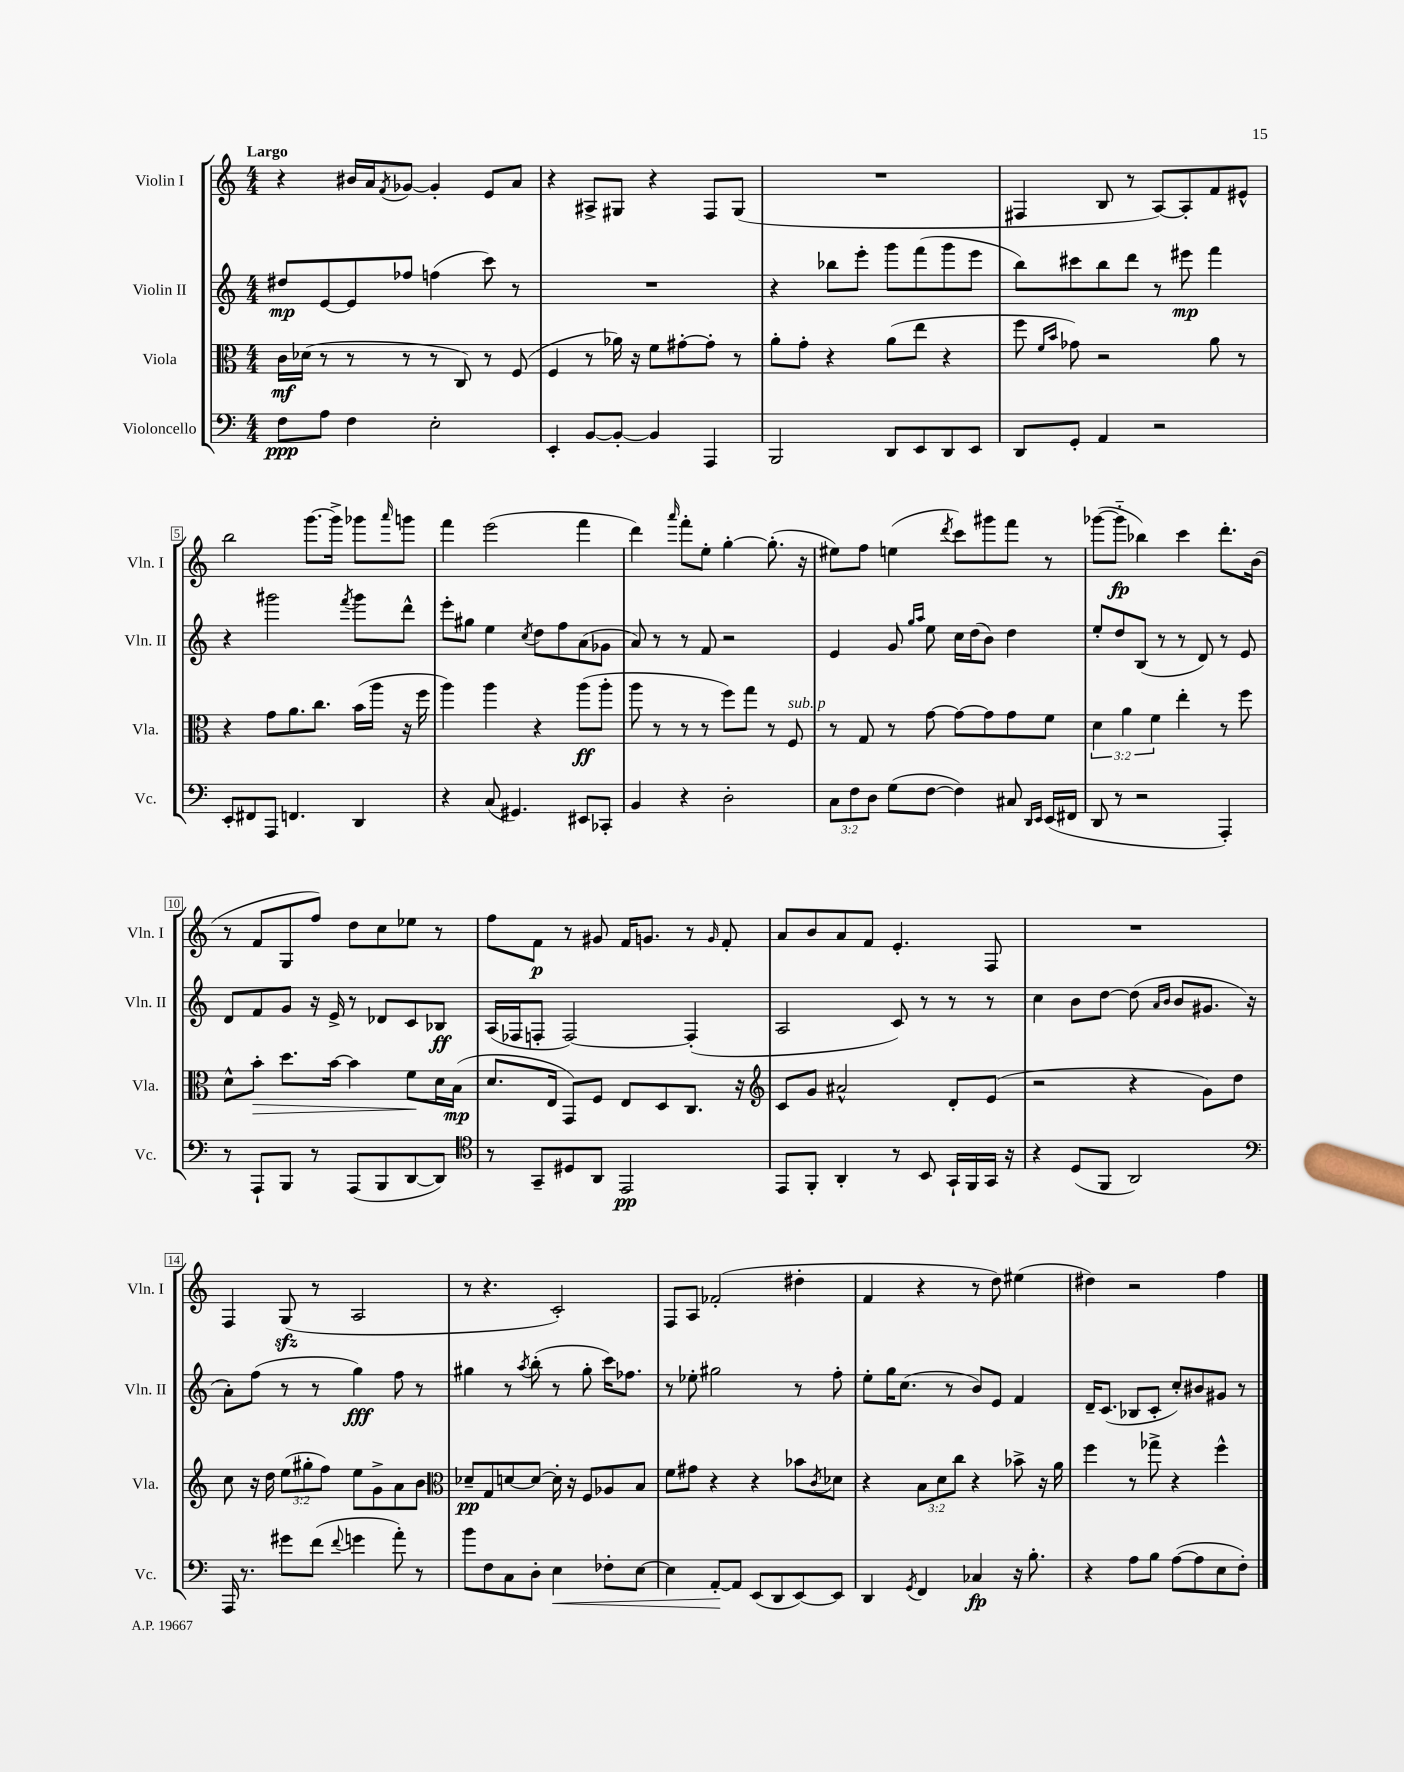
<<
\new StaffGroup <<
\new Staff = "s0" \with { instrumentName = "Violin I" shortInstrumentName = "Vln. I" } {
    \clef treble \key c \major \numericTimeSignature \time 4/4 \tempo "Largo"
    r4 bis'16 a'16 \acciaccatura { f'8 } ges'8~ ges'4-. e'8 a'8 |
    r4 ais8-> gis8 r4 f8 gis8( |
    R1 |
    fis4 b8 r8 a8~) a8-. f'8 eis'8-^ |
    b''2 g'''8.~ g'''16-> ges'''8 \grace { a'''16 } g'''8 |
    f'''4 e'''2( f'''4 |
    d'''4) \grace { a'''16 } f'''8-. e''8-. g''4~-. g''8.-.( r16 |
    eis''8) f''8 e''4( \acciaccatura { d'''8 } c'''8) gis'''8 f'''8 r8 |
    ges'''8~( ges'''8-_\fp bes''4) c'''4 d'''8.-. b'16( |
    r8 f'8 g8 f''8) d''8 c''8 ees''8 r8 |
    f''8 f'8\p r8 gis'8 f'16 g'8. r8 \grace { g'16 } f'8-. |
    a'8 b'8 a'8 f'8 e'4.-. f8 |
    R1 |
    f4 g8\sfz( r8 a2 |
    r8 r4. c'2-.) |
    f8 a8 fes'2-.( dis''4-. |
    f'4 r4 r8 d''8) eis''4( |
    dis''4) r2 f''4 \bar "|." |
}
\new Staff = "s1" \with { instrumentName = "Violin II" shortInstrumentName = "Vln. II" } {
    \clef treble \key c \major \numericTimeSignature \time 4/4
    dis''8\mp e'8~ e'8 fes''8 f''4( c'''8) r8 |
    R1 |
    r4 bes''8 e'''8-. g'''8 f'''8( g'''8 e'''8 |
    b''8) cis'''8 b''8 d'''8 r8 eis'''8\mp f'''4 |
    r4 gis'''2 \acciaccatura { f'''8 } gis'''8 d'''8-^ |
    e'''8-. gis''8 e''4 \acciaccatura { c''8 } d''8 f''8 a'8( ges'8 |
    a'8) r8 r8 f'8 r2 |
    e'4 g'8 \grace { g''16 a''16 } e''8 c''16 d''16( b'8) d''4 |
    e''8-. d''8 b8( r8 r8 d'8) r8 e'8 |
    d'8 f'8 g'8 r16 e'16-> r8 des'8 c'8 bes8\ff |
    a16( fes16 f8-. f2~) f4-.( |
    a2 c'8) r8 r8 r8 |
    c''4 b'8 d''8~ d''8( \grace { a'16 b'16 } b'8 gis'8. r16 |
    a'8-.) f''8( r8 r8 g''4\fff) f''8 r8 |
    gis''4 r8 \acciaccatura { a''8 } b''8-.( r8 gis''8-. c'''16) fes''8. |
    r8 ees''8-. gis''2 r8 f''8-. |
    e''8-. g''16 c''8.( r8 b'8) e'8 f'4 |
    d'16-- c'8.( bes8 c'8-. c''8-.) bis'8 gis'8 r8 \bar "|." |
}
\new Staff = "s2" \with { instrumentName = "Viola" shortInstrumentName = "Vla." } {
    \clef alto \key c \major \numericTimeSignature \time 4/4 \override Staff.TupletNumber.text = #tuplet-number::calc-fraction-text
    c'16\mf des'16( r8 r8 r8 r8 c8) r8 f8( |
    f4 r8 aes'16) r16 f'8 gis'8~-. gis'8-. r8 |
    a'8-. g'8-. r4 a'8( e''8 r4 |
    f''8 \grace { f'16 b'16 } ges'8) r2 a'8 r8 |
    r4 g'8 a'8. c''8. b'16( a''16 r16 f''16 |
    a''4) a''4 r4 a''8\ff( a''8-. |
    a''8 r8 r8 r8 f''8) g''8 r8 f8^\markup { \italic "sub. p" } |
    r8 g8 r8 g'8~ g'8~ g'8 g'8 f'8 |
    \tuplet 3/2 { d'4 a'4 f'4 } e''4-. r8 f''8 |
    d'8-^ b'8-.\> d''8. b'16~ b'4 f'8\! d'16 b16\mp( |
    d'8. e16 g,8) f8 e8 d8 c8. r16 |
    \clef treble c'8 g'8 ais'2-^ d'8-. e'8( |
    r2 r4 g'8) d''8 |
    c''8 r16 d''16 \tuplet 3/2 { e''8( gis''8-. f''8) } e''8 g'8-> a'8 b'8 |
    \clef alto des'8--\pp g8 d'8~ d'8~ d'16-. r16 f8 aes8 b8 |
    f'8 gis'8 r4 r4 bes'8 \acciaccatura { c'8 } des'8 |
    r4 \tuplet 3/2 { b8 d'8 c''8 } r4 bes'8-> r16 a'16 |
    f''4 r8 ges''8-> r4 f''4-^ \bar "|." |
}
\new Staff = "s3" \with { instrumentName = "Violoncello" shortInstrumentName = "Vc." } {
    \clef bass \key c \major \numericTimeSignature \time 4/4 \override Staff.TupletNumber.text = #tuplet-number::calc-fraction-text
    f8\ppp a8 f4 e2-. |
    e,4-. b,8~ b,8~-. b,4 a,,4 |
    b,,2 d,8 e,8 d,8 e,8 |
    d,8 g,8-. a,4 r2 |
    e,8-. fis,8 a,,8 f,4. d,4 |
    r4 c8( gis,4.) eis,8 ces,8-. |
    b,4 r4 d2-. |
    \tuplet 3/2 { c8 f8 d8 } g8( f8~ f4) cis8 \grace { d,16 e,16 } e,16( fis,16 |
    d,8 r8 r2 a,,4-.) |
    r8 a,,8-! b,,8 r8 a,,8( b,,8 d,8~ d,8) |
    \clef tenor r8 g,8-- dis8 a,8 e,2\pp |
    e,8 f,8-. a,4-. r8 b,8 g,16-! f,16 g,16 r16 |
    r4 d8( f,8 a,2) |
    \clef bass a,,16 r8. gis'8 f'8( \appoggiatura { f'8 } g'4 a'8-.) r8 |
    b'8 f8 c8 d8-. e4\< fes8-. e8~ |
    e4 a,8~-.\! a,8 e,8( d,8 e,8~) e,8 |
    d,4 \acciaccatura { g,8 } f,4 ces4\fp r16 b8.-. |
    r4 a8 b8 a8~( a8 e8 f8-.) \bar "|." |
}
>>
>>
\layout { \context { \Score \override BarNumber.stencil = #(make-stencil-boxer 0.1 0.3 ly:text-interface::print) } }
